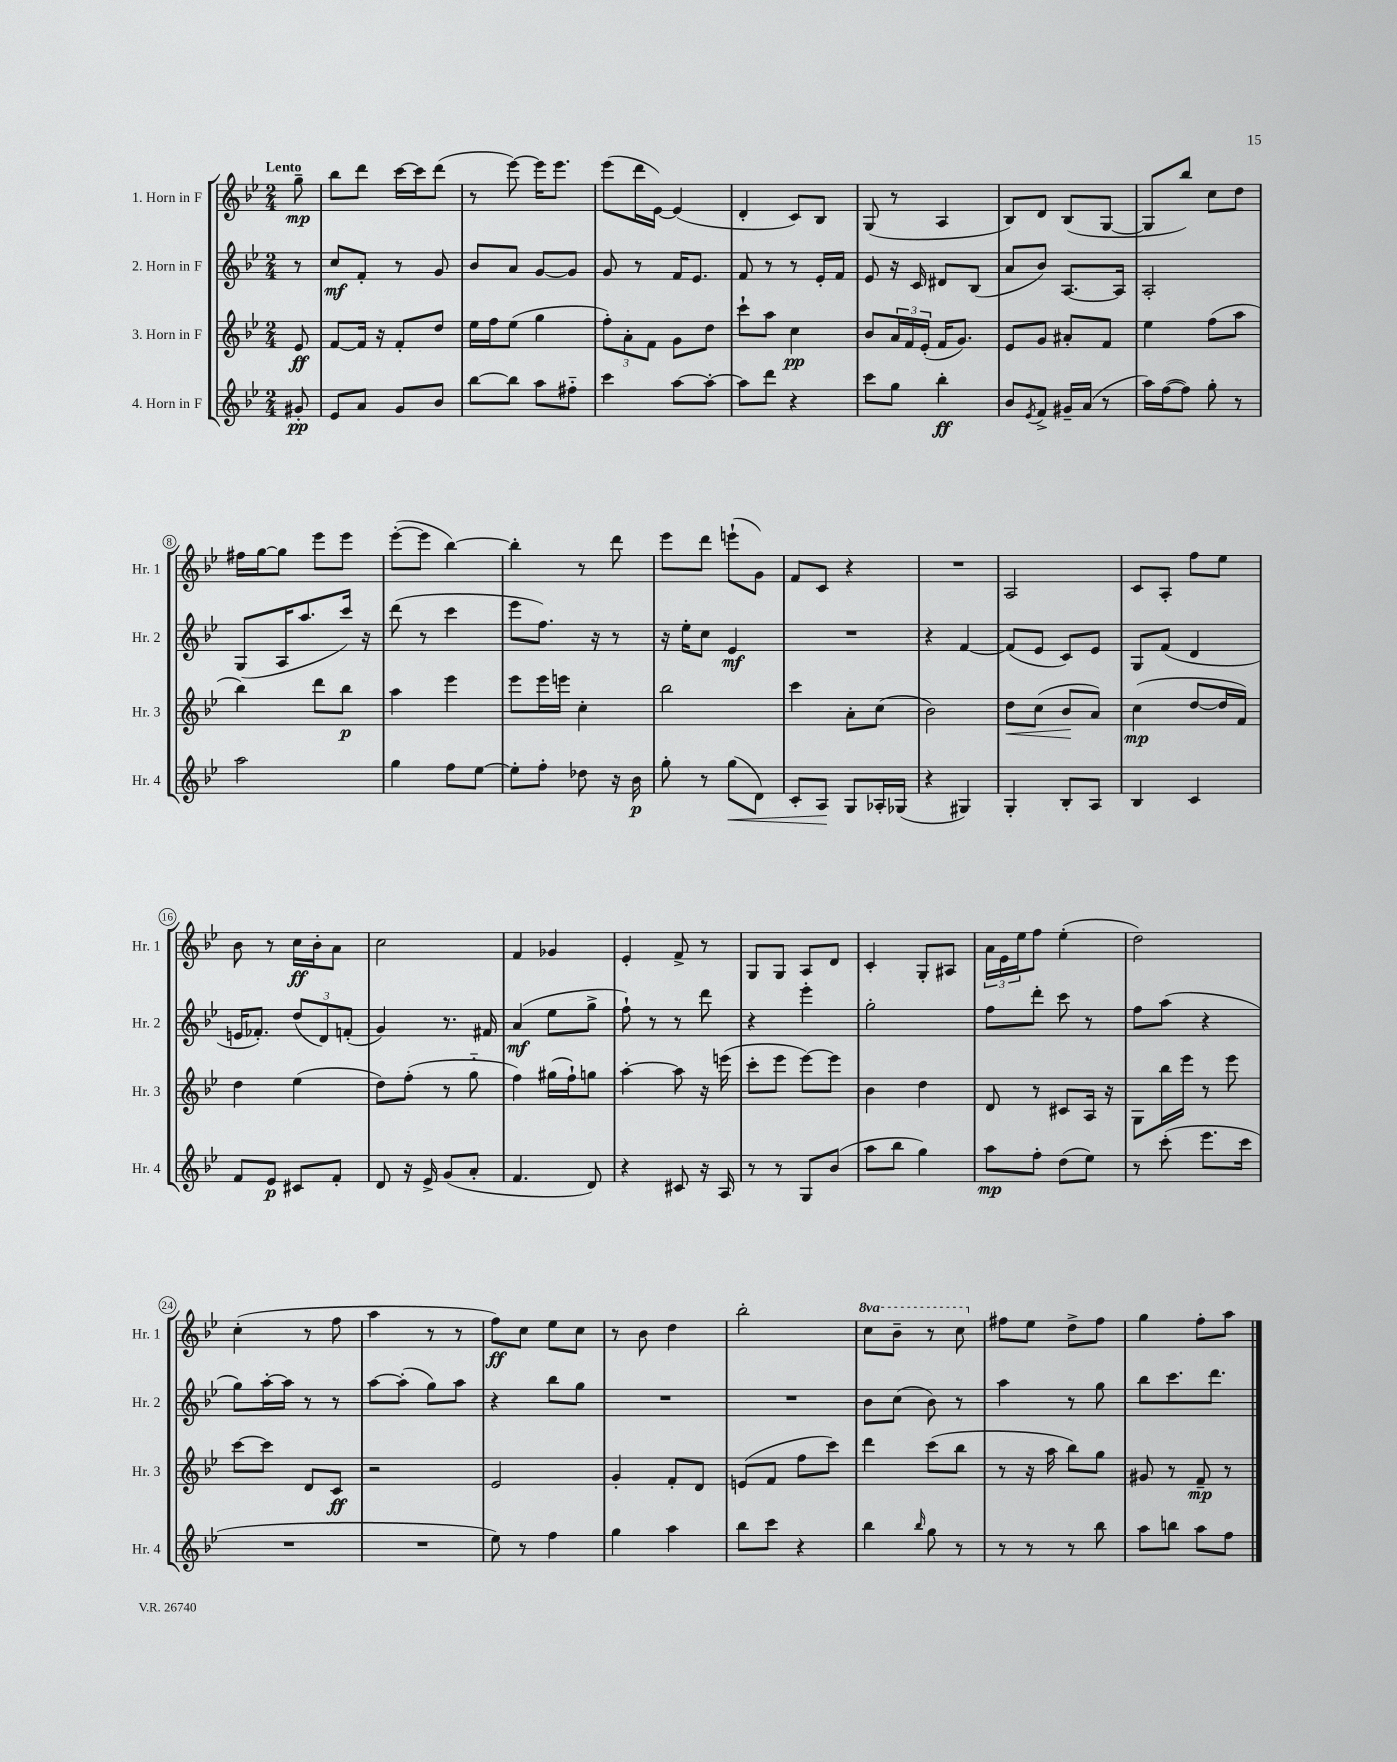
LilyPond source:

<<
\new StaffGroup <<
\new Staff = "s0" \with { instrumentName = "1. Horn in F" shortInstrumentName = "Hr. 1" } {
    \clef treble \key bes \major \numericTimeSignature \time 2/4 \set Staff.ottavationMarkups = #ottavation-simple-ordinals \partial 8 \tempo "Lento"
    g''8--\mp |
    bes''8 d'''8 c'''16~ c'''16 d'''8( |
    r8 ees'''8~) ees'''16 ees'''8. |
    ees'''8( d'''16 ees'16~) ees'4( |
    d'4-. c'8) bes8 |
    g8( r8 a4 |
    bes8) d'8 bes8( g8~ |
    g8 bes''8) c''8 d''8 |
    fis''16 g''16~ g''8 ees'''8 ees'''8 |
    ees'''8~-.( ees'''8 bes''4~) |
    bes''4-. r8 d'''8 |
    ees'''8 d'''8 e'''8-!( g'8) |
    f'8 c'8 r4 |
    R2 |
    a2 |
    c'8 a8-. f''8 ees''8 |
    bes'8 r8 c''16\ff bes'16-. a'8 |
    c''2 |
    f'4 ges'4 |
    ees'4-. f'8-> r8 |
    g8 g8 a8 d'8 |
    c'4-. g8-. ais8 |
    \tuplet 3/2 { a'16 ees'16 ees''16 } f''8 ees''4-.( |
    d''2) |
    c''4-.( r8 f''8 |
    a''4 r8 r8 |
    f''8\ff) c''8 ees''8 c''8 |
    r8 bes'8 d''4 |
    bes''2-. |
    \ottava #1 c'''8 bes''8-- r8 c'''8 \ottava #0 |
    fis''8 ees''8 d''8-> fis''8 |
    g''4 f''8-. a''8 \bar "|." |
}
\new Staff = "s1" \with { instrumentName = "2. Horn in F" shortInstrumentName = "Hr. 2" } {
    \clef treble \key bes \major \numericTimeSignature \time 2/4 \partial 8
    r8 |
    c''8\mf f'8-. r8 g'8 |
    bes'8 a'8 g'8~ g'8 |
    g'8 r8 f'16 ees'8. |
    f'8 r8 r8 ees'16-. f'16 |
    ees'8 r16 c'16 dis'8 bes8( |
    a'8 bes'8) a8.~ a16 |
    a2-. |
    g8( a16 a''8. c'''16) r16 |
    d'''8( r8 c'''4 |
    ees'''8 f''8.) r16 r8 |
    r16 ees''16-. c''8 ees'4\mf |
    R2 |
    r4 f'4~ |
    f'8( ees'8 c'8) ees'8 |
    g8 f'8( d'4 |
    e'16 fes'8.-.) \tuplet 3/2 { d''8( d'8) f'8-.( } |
    g'4) r8. fis'16 |
    a'4\mf( ees''8 g''8-> |
    f''8-!) r8 r8 d'''8 |
    r4 ees'''4-. |
    g''2-. |
    f''8 d'''8-. c'''8 r8 |
    f''8 a''8( r4 |
    g''8) a''16~-. a''16 r8 r8 |
    a''8~ a''8-.( g''8) a''8 |
    r4 bes''8 g''8 |
    R2 |
    R2 |
    bes'8 c''8( bes'8) r8 |
    a''4 r8 g''8 |
    bes''8 c'''8. d'''8. \bar "|." |
}
\new Staff = "s2" \with { instrumentName = "3. Horn in F" shortInstrumentName = "Hr. 3" } {
    \clef treble \key bes \major \numericTimeSignature \time 2/4 \partial 8
    ees'8\ff |
    f'8~ f'16 r16 f'8-. d''8 |
    ees''16 f''16 ees''8( g''4 |
    \tuplet 3/2 { f''8-.) a'8-. f'8 } g'8 d''8 |
    c'''8-! a''8 c''4\pp |
    bes'8 \tuplet 3/2 { a'16 f'16 ees'16-.( } f'16 g'8.) |
    ees'8 g'8 ais'8-. f'8 |
    ees''4 f''8( a''8 |
    bes''4) d'''8 bes''8\p |
    a''4 ees'''4 |
    ees'''8 ees'''16 e'''16 c''4-. |
    bes''2 |
    c'''4 a'8-. c''8( |
    bes'2) |
    d''8\< c''8( bes'8\! a'8) |
    c''4\mp( d''8~ d''16 f'16) |
    d''4 ees''4( |
    d''8) f''8-.( r8 g''8-_ |
    f''4) gis''16( f''16-!) g''8 |
    a''4~-. a''8 r16 e'''16( |
    c'''8-. ees'''8 ees'''8~) ees'''8 |
    bes'4 d''4 |
    d'8 r8 cis'8 a16 r16 |
    g8 bes''16 ees'''16 r8 ees'''8 |
    c'''8~ c'''8 d'8 c'8\ff |
    r2 |
    ees'2 |
    g'4-. f'8-. d'8 |
    e'8( f'8 f''8 c'''8) |
    d'''4 c'''8( bes''8 |
    r8 r16 a''16 bes''8) g''8 |
    gis'8 r8 f'8--\mp r8 \bar "|." |
}
\new Staff = "s3" \with { instrumentName = "4. Horn in F" shortInstrumentName = "Hr. 4" } {
    \clef treble \key bes \major \numericTimeSignature \time 2/4 \partial 8
    gis'8-.\pp |
    ees'8 a'8 g'8 bes'8 |
    bes''8~ bes''8 a''8 fis''8-_ |
    c'''4 a''8~ a''8~-. |
    a''8 d'''8 r4 |
    c'''8 g''8 bes''4-.\ff |
    bes'8 \acciaccatura { ees'8 } f'8-> gis'16-- a'16( r8 |
    a''16) f''16~( f''8) g''8-. r8 |
    a''2 |
    g''4 f''8 ees''8~ |
    ees''8-. f''8-. des''8 r16 bes'16\p |
    g''8-. r8 g''8\<( d'8) |
    c'8-. a8\! g8 aes16-. ges16( |
    r4 gis4) |
    g4-. bes8-. a8 |
    bes4 c'4 |
    f'8 ees'8\p cis'8 f'8-. |
    d'8 r16 ees'16-> g'8( a'8-. |
    f'4. d'8) |
    r4 cis'8 r16 a16 |
    r8 r8 g8 bes'8( |
    a''8 bes''8 g''4) |
    a''8\mp f''8-. d''8( ees''8) |
    r8 c'''8-.( ees'''8. c'''16 |
    R2 |
    R2 |
    ees''8) r8 f''4 |
    g''4 a''4 |
    bes''8 c'''8 r4 |
    bes''4 \grace { bes''16 } g''8 r8 |
    r8 r8 r8 bes''8 |
    a''8 b''8 a''8 f''8 \bar "|." |
}
>>
>>
\layout { \context { \Score \override BarNumber.stencil = #(make-stencil-circler 0.1 0.3 ly:text-interface::print) } }
